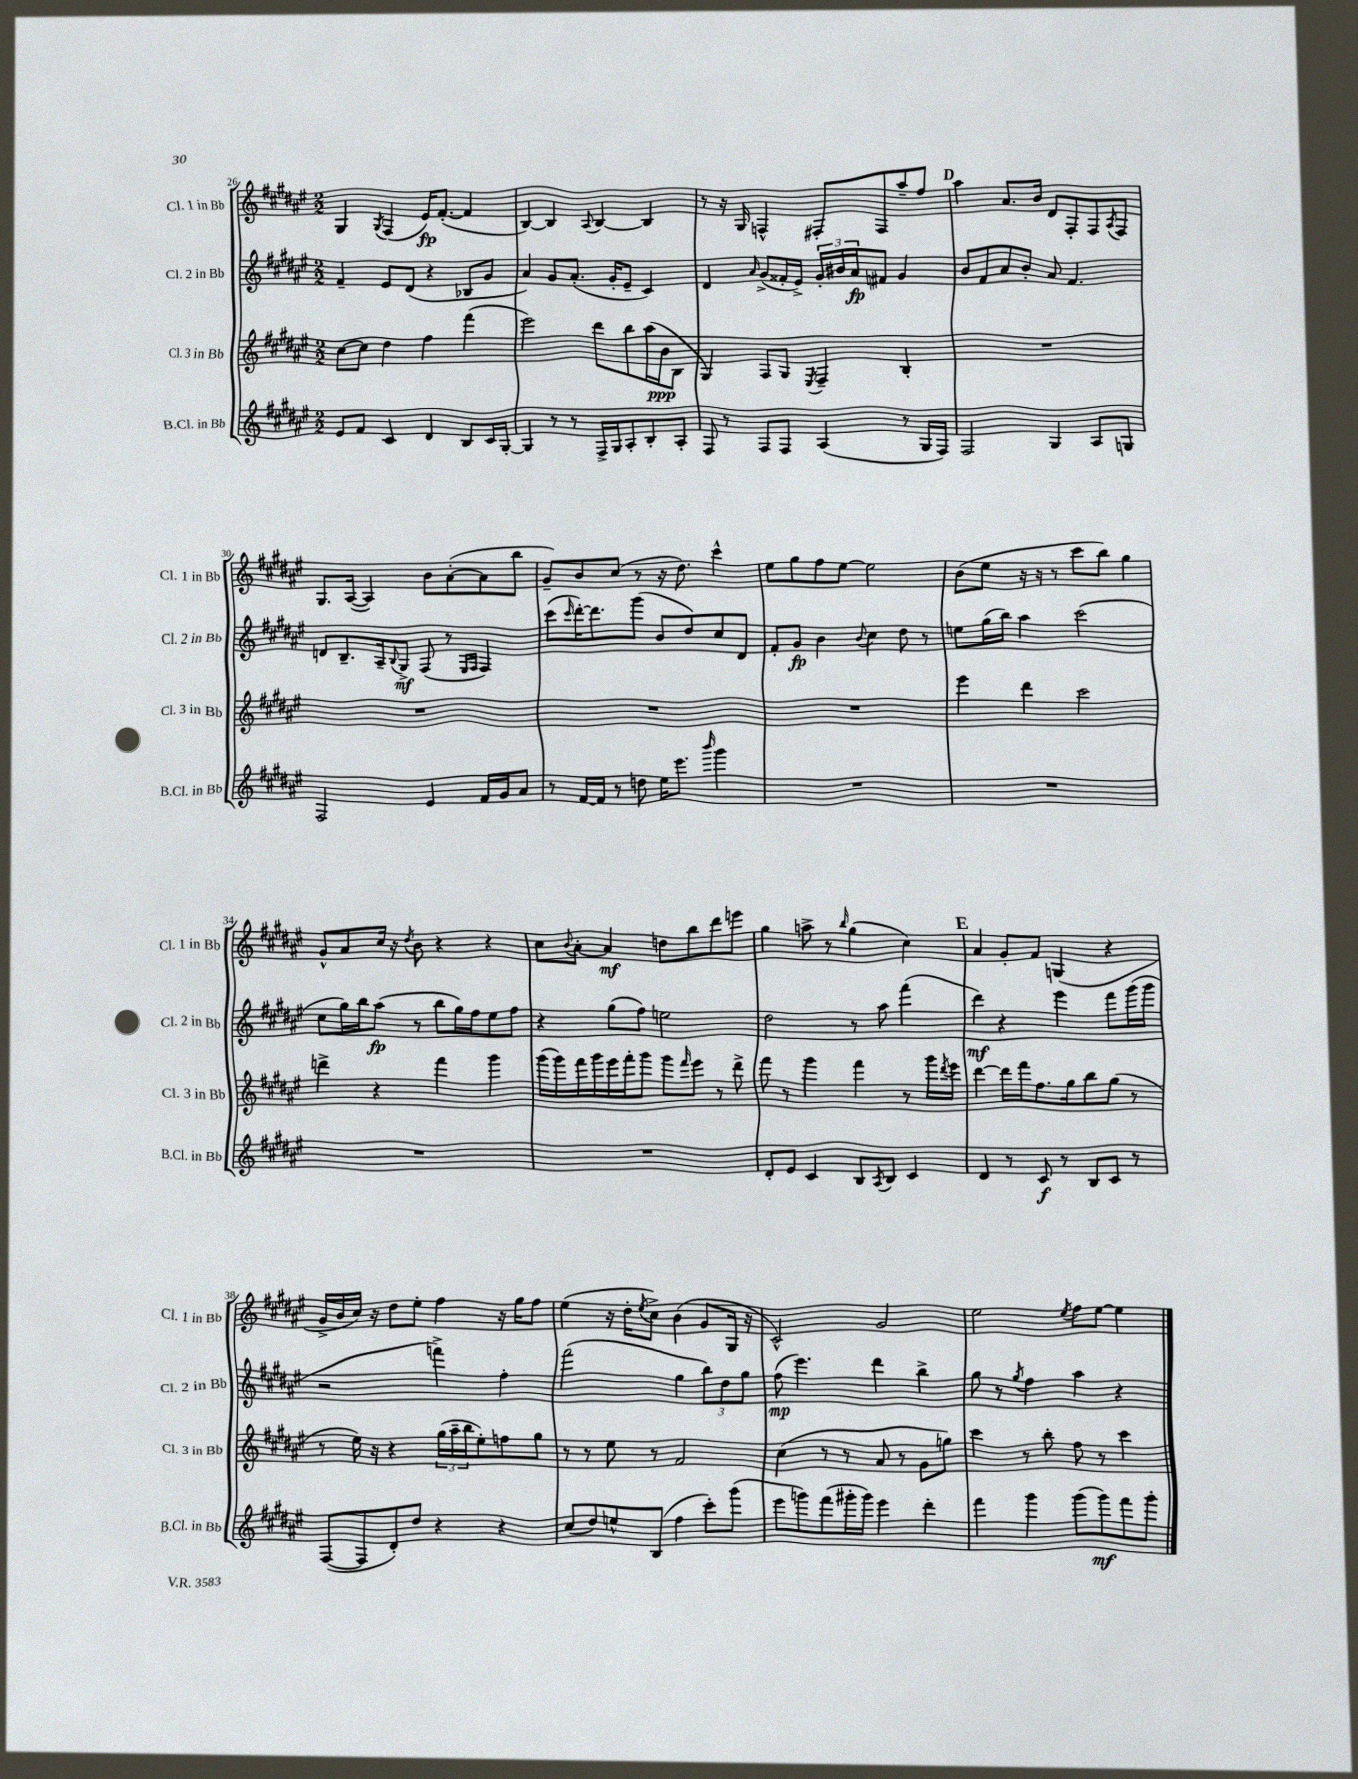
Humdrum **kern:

**kern	**dynam	**kern	**dynam	**kern	**dynam	**kern	**dynam
*part4	*part4	*part3	*part3	*part2	*part2	*part1	*part1
*staff4	*staff4	*staff3	*staff3	*staff2	*staff2	*staff1	*staff1
*I"B.Cl. in Bb	*	*I"Cl. 3 in Bb	*	*I"Cl. 2 in Bb	*	*I"Cl. 1 in Bb	*
*I'B.Cl. in Bb	*	*I'Cl. 3 in Bb	*	*I'Cl. 2 in Bb	*	*I'Cl. 1 in Bb	*
*clefG2	*	*clefG2	*	*clefG2	*	*clefG2	*
*k[f#c#g#d#a#e#]	*	*k[f#c#g#d#a#e#]	*	*k[f#c#g#d#a#e#]	*	*k[f#c#g#d#a#e#]	*
*M2/2	*	*M2/2	*	*M2/2	*	*M2/2	*
=26	=26	=26	=26	=26	=26	=26	=26
8e#/L	.	[8cc#\L	.	4f#~/	.	4G#/	.
8f#/J	.	8cc#\J]	.	.	.	.	.
.	.	.	.	.	.	8qG#/	.
4c#/	.	4dd#\	.	8e#/L	.	(4F#/	.
.	.	.	.	(8d#/J	.	.	.
4d#/	.	4ff#\	.	4r	.	16e#/KL)	fp
.	.	.	.	.	.	([8.f#'/J	.
8B/L	.	(4fff#\	.	8B-X/L	.	4f#/]	.
16c#/L	.	.	.	8g#/J	.	.	.
[16G#'/JJ	.	.	.	.	.	.	.
=27	=27	=27	=27	=27	=27	=27	=27
4G#/]	.	2eee#\)	.	4a#/)	.	[4B/)	.
8r	.	.	.	8g#/L	.	4B/]	.
8r	.	.	.	(8.a#'/J	.	.	.
.	.	.	.	.	.	8qqA#/	.
16F#^/LL	.	8ddd#\L	.	.	.	[4B/	.
16G#/J	.	.	.	16g#'/KL	.	.	.
8A#'/	.	8bb\	.	8e#~/J	.	.	.
8B'/	.	(16aa#\L	.	4c#/)	.	4B/]	.
.	.	16b\J	ppp	.	.	.	.
8A#'/J	.	8B\J	.	.	.	.	.
=28	=28	=28	=28	=28	=28	=28	=28
8F#/	.	4G#/)	.	4d#/	.	8r	.
8r	.	.	.	.	.	16r	.
.	.	.	.	.	.	16G#/	.
.	.	.	.	16qqa#/	.	.	.
8F#/L	.	8F#/L	.	(8g#^/L	.	4Fn^^/	.
8F#/J	.	8G#/J	.	16f##X'/L	.	.	.
.	.	.	.	16e#^/JJ)	.	.	.
.	.	8qE#/	.	.	.	.	.
(4A#/	.	4F#~/	.	24g#'/LL	.	8F#X'/L	.
.	.	.	.	24b#X/	.	.	.
.	.	.	.	24a#/J	fp	.	.
.	.	.	.	8f#X/J	.	8F#/	.
8r	.	4B'/	.	4g#/	.	8aa#~/	.
16G#/LL	.	.	.	.	.	8ff#/J	.
16F#/JJ)	.	.	.	.	.	.	.
!!LO:REH:place=s1:t=D
=29	=29	=29	=29	=29	=29	=29	=29
2F#/	.	1r	.	8b/L	.	4aa#\	.
.	.	.	.	8f#/	.	.	.
.	.	.	.	8a#/	.	8.a#/L	.
.	.	.	.	8b'/J	.	.	.
.	.	.	.	.	.	16b/Jk	.
4G#/	.	.	.	8a#/	.	8d#/L	.
.	.	.	.	4.f#/	.	8F#'/	.
8A#/L	.	.	.	.	.	8F#/	.
.	.	.	.	.	.	8qA#/	.
8Gn/J	.	.	.	.	.	8F#/J	.
!!LO:LB:g=z
=30	=30	=30	=30	=30	=30	=30	=30
2F#/	.	1r	.	8dn/L	.	8.G#/L	.
.	.	.	.	8.B~/	.	.	.
.	.	.	.	.	.	([16A#/Jk	.
.	.	.	.	.	.	4A#/])	.
.	.	.	.	16A#~/k	.	.	.
.	.	.	.	8qqB/	.	.	.
.	.	.	.	8G#^/J	mf	.	.
4e#/	.	.	.	(8F#/	.	8b\L	.
.	.	.	.	8r	.	([8a#'\	.
.	.	.	.	16qqE#/LL	.	.	.
.	.	.	.	16qqF#/JJ	.	.	.
16f#/LL	.	.	.	4F#/)	.	8a#\]	.
16g#/J	.	.	.	.	.	.	.
8a#/J	.	.	.	.	.	8bb\J	.
=31	=31	=31	=31	=31	=31	=31	=31
8r	.	1r	.	(8ccc#\L	.	8g#~/L)	.
.	.	.	.	16qqccc#/	.	.	.
[16f#/LL	.	.	.	[16ddd#'\K)	.	8b/	.
16f#/JJ]	.	.	.	8.ddd#\]	.	.	.
8r	.	.	.	.	.	(8cc#/J	.
8ddn\	.	.	.	(8ggg#\J	.	8r	.
16ee#\KL	.	.	.	8b/L	.	16r	.
8.eee#\J	.	.	.	.	.	8.dd#\)	.
.	.	.	.	8dd#/)	.	.	.
16qqbbb/	.	.	.	.	.	.	.
4ggg#\	.	.	.	8cc#/	.	4ccc#^^\	.
.	.	.	.	8d#/J	.	.	.
=32	=32	=32	=32	=32	=32	=32	=32
1r	.	1r	.	8f#'/L	.	8ee#\L	.
.	.	.	.	8g#/J	fp	8gg#\	.
.	.	.	.	4b\	.	8ff#\	.
.	.	.	.	.	.	[8ee#\J	.
.	.	.	.	8qqb/	.	.	.
.	.	.	.	4cc#\	.	2ee#\]	.
.	.	.	.	8dd#\	.	.	.
.	.	.	.	8r	.	.	.
=33	=33	=33	=33	=33	=33	=33	=33
1r	.	4eee#\	.	8een\L	.	(8b\L	.
.	.	.	.	(16gg#\L	.	8ee#\J	.
.	.	.	.	16bb\JJ)	.	.	.
.	.	4ddd#\	.	4aa#\	.	16r	.
.	.	.	.	.	.	16r	.
.	.	.	.	.	.	8r	.
.	.	2ccc#\	.	(2ccc#\	.	8ccc#\L	.
.	.	.	.	.	.	8bb\J)	.
.	.	.	.	.	.	4gg#\	.
!!LO:LB:g=z
=34	=34	=34	=34	=34	=34	=34	=34
1r	.	4dddn^\	.	8cc#\L	.	8g#^^/L	.
.	.	.	.	16gg#\L)	.	8a#/	.
.	.	.	.	16bb\J	.	.	.
.	.	4r	.	(8aa#\J	fp	16cc#/Jk	.
.	.	.	.	.	.	16r	.
.	.	.	.	.	.	8qdd#/	.
.	.	.	.	8r	.	8b\	.
.	.	4fff#\	.	8bb\L	.	4r	.
.	.	.	.	16gg#\L)	.	.	.
.	.	.	.	16ff#\J	.	.	.
.	.	4ggg#\	.	8ee#\	.	4r	.
.	.	.	.	8ff#\J	.	.	.
=35	=35	=35	=35	=35	=35	=35	=35
1r	.	(16ggg#\LL	.	4r	.	8cc#\L	.
.	.	16ggg#\)	.	.	.	.	.
.	.	.	.	.	.	8qqb/	.
.	.	16fff#\	.	.	.	[8a#'\J	.
.	.	16ggg#\	.	.	.	.	.
.	.	16eee#\	.	(8gg#\L	.	4a#/]	mf
.	.	16fff#'\J	.	.	.	.	.
.	.	8ggg#\J	.	8ff#\J)	.	.	.
.	.	8ggg#\L	.	2een\	.	8ddn\L	.
.	.	16qqfff#/	.	.	.	.	.
.	.	8eee#\J	.	.	.	8bb\	.
.	.	8r	.	.	.	8ddd#\	.
.	.	8ddd#^\	.	.	.	8eeen\J	.
=36	=36	=36	=36	=36	=36	=36	=36
8d#'/L	.	8fff#\	.	2dd#\	.	4gg#\	.
8e#/J	.	8r	.	.	.	.	.
4c#/	.	4ggg#\	.	.	.	8aan^\	.
.	.	.	.	.	.	8r	.
.	.	.	.	.	.	16qqbb/	.
8B/L	.	4fff#\	.	8r	.	(4gg#\	.
8qA#/	.	.	.	.	.	.	.
8B/J	.	.	.	8aa#\	.	.	.
4c#/	.	8r	.	(4fff#\	.	4cc#\)	.
.	.	16ggg#\LL	.	.	.	.	.
.	.	8qddd#/	.	.	.	.	.
.	.	16eee#\JJ	.	.	.	.	.
!!LO:REH:place=s1:t=E
=37	=37	=37	=37	=37	=37	=37	=37
4d#/	.	[4ddd#\	.	4ddd#\)	mf	4a#/	.
8r	.	16ddd#\LL]	.	4r	.	8g#'/L	.
.	.	16fff#\J	.	.	.	.	.
8c#/	f	8.ff#\	.	.	.	8f#/J	.
8r	.	.	.	4eee#\	.	(4Gn/	.
.	.	16gg#\k	.	.	.	.	.
8B/L	.	8bb\	.	.	.	.	.
8c#/J	.	(8gg#\J	.	8fff#\L	.	4r	.
8r	.	8r	.	(16ggg#\L	.	.	.
.	.	.	.	16ggg#\JJ	.	.	.
!!LO:LB:g=z
=38	=38	=38	=38	=38	=38	=38	=38
([8F#/L	.	8r	.	2r	.	16g#^/LL	.
.	.	.	.	.	.	16b/	.
8F#/]	.	16ee#\)	.	.	.	16cc#/JJ)	.
.	.	16r	.	.	.	16r	.
8d#'/)	.	4r	.	.	.	8dd#\L	.
8dd#/J	.	.	.	.	.	8ee#'\J	.
4r	.	(24gg#\LL	.	4fffn^\)	.	4ff#\	.
.	.	24aa#~\	.	.	.	.	.
.	.	24bb\J	.	.	.	.	.
.	.	8ee#'\)	.	.	.	.	.
4r	.	8ffn\	.	4ff#'\	.	16r	.
.	.	.	.	.	.	16gg#\KL	.
.	.	8gg#\J	.	.	.	8ff#\J	.
=39	=39	=39	=39	=39	=39	=39	=39
(8cc#/L	.	8r	.	(2fff#\	.	(4ee#\	.
8dd#/)	.	8r	.	.	.	.	.
8een^^/	.	8ee#\	.	.	.	16r	.
.	.	.	.	.	.	16dd#'\KL	.
.	.	.	.	.	.	8qee#/	.
(8B/J	.	8r	.	.	.	8cc#^\J)	.
4ff#\	.	2f#/	.	4gg#\	.	(4b\	.
8ccc#'\L)	.	.	.	12bb\L)	.	8g#/L	.
.	.	.	.	12dd#\	.	.	.
(8ggg#\J	.	.	.	.	.	16G#/Jk	.
.	.	.	.	12gg#\J	.	.	.
.	.	.	.	.	.	16r	.
=40	=40	=40	=40	=40	=40	=40	=40
8eee#\L	.	(4cc#\	.	(8ff#\	mp	2c#^^/)	.
8gggn\)	.	.	.	4.eee#\)	.	.	.
(8fff#\	.	8r	.	.	.	.	.
16ggg#X'\L	.	8r	.	.	.	.	.
16ggg#\JJ)	.	.	.	.	.	.	.
4eee#\	.	8a#/	.	4ddd#\	.	2g#/	.
.	.	8r	.	.	.	.	.
4ddd#'\	.	8g#\L	.	4bb^\	.	.	.
.	.	8ggn\J)	.	.	.	.	.
=41	=41	=41	=41	=41	=41	=41	=41
4fff#\	.	4ccc#\	.	8gg#\	.	2ee#\	.
.	.	.	.	8r	.	.	.
.	.	.	.	8qgg#/	.	.	.
4ggg#\	.	8r	.	4ff#\	.	.	.
.	.	8bb'\	.	.	.	.	.
.	.	.	.	.	.	8qee#/	.
(8ggg#\L	.	8ff#\	.	4aa#\	.	8ff#\L	.
8ggg#\)	mf	8r	.	.	.	[8ee#\J	.
8fff#\	.	4ccc#\	.	4r	.	4ee#\]	.
8ggg#'\J	.	.	.	.	.	.	.
==	==	==	==	==	==	==	==
*-	*-	*-	*-	*-	*-	*-	*-
